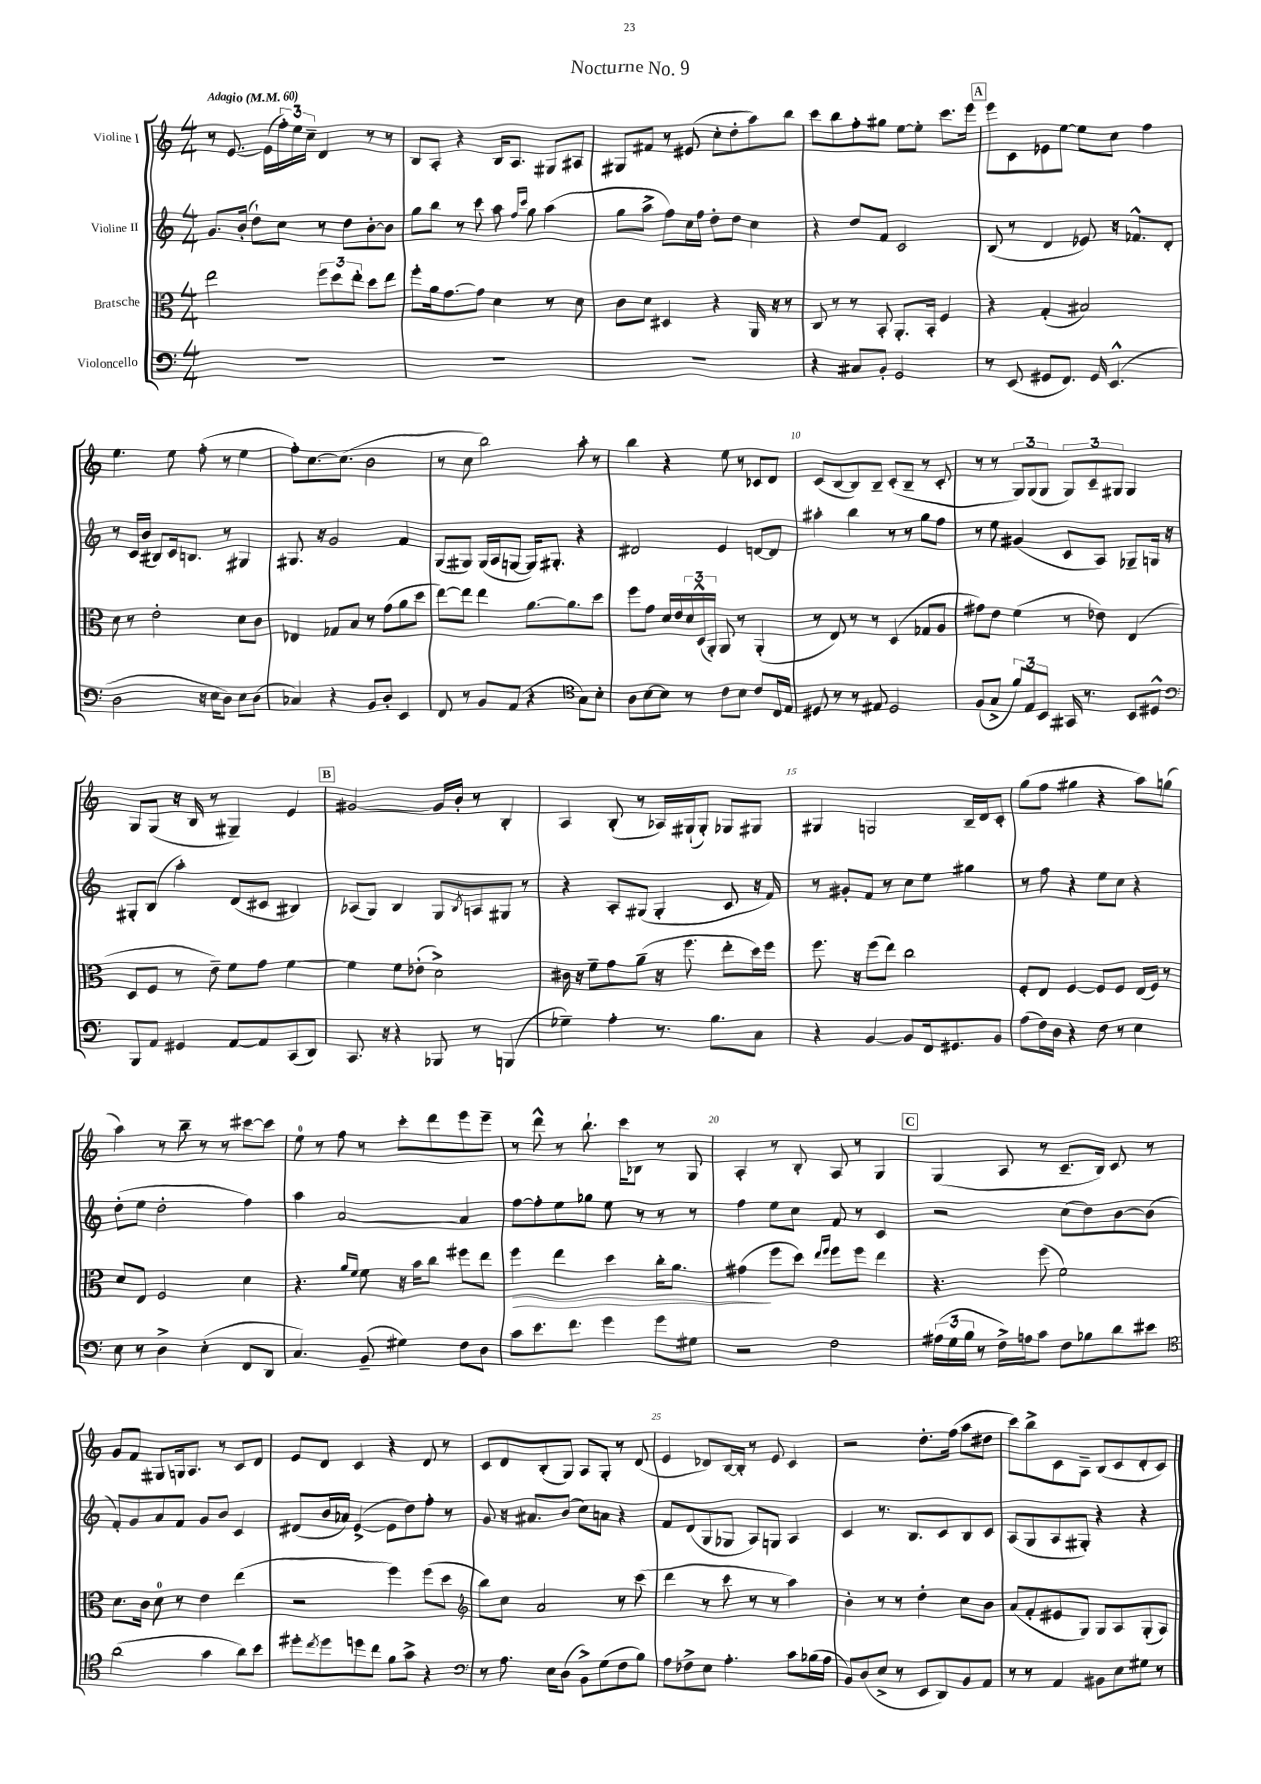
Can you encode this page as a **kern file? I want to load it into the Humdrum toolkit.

**kern	**kern	**kern	**kern
*staff4	*staff3	*staff2	*staff1
*clefF4	*clefC3	*clefG2	*clefG2
*k[]	*k[]	*k[]	*k[]
*M4/4	*M4/4	*M4/4	*M4/4
*MM60	*MM60	*MM60	*MM60
1r	2ee	8.g	8r
.	.	.	[8.e
.	.	(16b'	.
.	.	8dd`)	.
.	.	.	(16e]
.	.	8cc	24ff')
.	.	.	24ee
.	.	.	24cc~
.	12ff	8r	4d
.	12dd	.	.
.	.	8dd	.
.	12ee'	.	.
.	8dd	[8b'	8r
.	8ee	8b]	8r
=	=	=	=
1r	8ff'	8gg	8B
.	16a	8bb	8A'
.	[8.g	.	.
.	.	8r	4r
.	8g]	8ccc	.
.	4d	8aa	16B
.	.	.	8.A
.	.	16qqff	.
.	.	16qqccc	.
.	.	8gg	.
.	8r	(4aa	8G#
.	8d	.	8A#
=	=	=	=
1r	8c	8gg	8G#
.	8d	8aa^	8f#
.	4D#	8ff)	8r
.	.	16cc	(8e#
.	.	16ff	.
.	4r	8dd'	8cc'
.	.	8dd	8dd'
.	16AA	4cc	8aa)
.	16r	.	.
.	8r	.	8bb
=	=	=	=
4r	8C	4r	8ccc
.	8r	.	8bb
8C#	8r	8dd	8ff'
8BB'	8BB'	8f	8gg#
2GG	8.AA'	2c	[8ee
.	.	.	8ee']
.	16BB'	.	.
.	4F	.	8.ccc
.	.	.	16eee
=	=	=	=
8r	4r	(8B	8eee
(8EE	.	8r	8c
8GG#	(4G'	4d	8e-
8.FF)	.	.	[8ee
.	2B#)	8e-)	8ee]
16GG#	.	.	.
(4.EE^^	.	16r	8cc
.	.	8.f-^^	.
.	.	.	4ff
.	.	8d'	.
=	=	=	=
2D	8d	8r	4.ee
.	8r	16c	.
.	.	(16b	.
.	2e'	8B#)	.
.	.	16c	8ee
.	.	8.B	.
16r	.	.	(8ff'
16E	.	.	.
8D)	.	8r	8r
8E	8d	4G#	4ee
(8D	8c	.	.
=	=	=	=
4C-)	4E-	8.G#	8ff')
.	.	.	[8.cc
.	.	16r	.
4r	8G-	2g	.
.	.	.	(8.cc]
.	8B	.	.
8BB	8r	.	2b
8D'	(8g	.	.
4EE	8a	4f	.
.	8dd	.	.
=	=	=	=
8FF	[8ee)	(8G	8r
8r	8ee]	8G#)	8cc
8BB	4ee	(16G#	2bb)
.	.	16A	.
(8AA	.	[8G	.
4r	[8.a	16G])	.
.	.	8.G#'	.
.	8.a]	.	.
*clefC4	*	*	*
8G)	.	4r	8aa'
8B'	8dd	.	8r
=	=	=	=
8A	8ff	2d#	4bb
[8B	8g	.	.
8B]	16d	.	4r
.	16e	.	.
8r	24d	.	.
.	(24D^^	.	.
.	24AA')	.	.
8c	8AA	4e	8ee
8B	8r	.	8r
8c	(4AA'	[8d	8c-
16C	.	8d]	8d
16E	.	.	.
=	=	=	=
8D#	8r	4aa#'	(8c
8r	8E)	.	[8B
8r	8r	4bb	8B])
8E#	8r	.	8B~
2D#	(4D	8r	(8c'
.	.	8r	8B~
.	8G-	8gg	8r
.	8A	8ff	8c'
=	=	=	=
(8F	8g#)	8r	8r
8G^	8e	8ee	8r
12f)	(4f	(4g#	12G)
12E	.	.	(12G
12BB	.	.	12G
16GG#	8r	8c	12G)
8.r	.	.	.
.	.	.	12c~
.	8e-)	8A)	.
.	.	.	12G#
8BB	(4E	8G-~	4G#
8D#^^	.	16G	.
.	.	16r	.
=	=	=	=
*clefF4	*	*	*
8BBB	8D	8G#'	8G
8AA	8F	(8B	(8G
4GG#	8r	4aa')	16r
.	.	.	16B
.	8e~)	.	8r
[8AA	8f	(8d	4G#~)
8AA]	8g	8c#	.
(8CC	[4f	4B#)	4e
8DD)	.	.	.
=	=	=	=
8.CC	4f]	(8A-	[2g#
.	.	8G)	.
16r	.	.	.
4r	8f	4B	.
.	(8e-'	.	.
8BBB-	2d^)	8G	16g#]
.	.	.	16b'
.	.	8qB	.
8r	.	8A	8r
(4BBB	.	8G#	4B'
.	.	8r	.
=	=	=	=
4G-~)	16c#	4r	4A
.	16r	.	.
.	8f~	.	.
4A'	8g	8A'	(8B'
.	(8a~	(8G#	8r
8.r	16r	4G#'	16A-)
.	8.ff	.	(16G#`
.	.	.	8G#')
8.B	.	.	.
.	8ee'	8c	8G-
8C	16dd)	16r	8G#
.	16ff	16f)	.
=	=	=	=
4r	8.ff	8r	4G#
.	.	8g#'	.
.	16r	.	.
[4BB	(8ff	8f	2G
.	8ee)	8r	.
8BB]	2cc	8cc	.
16FF	.	8ee	.
8.GG#	.	.	.
.	.	4gg#	16B~
.	.	.	16d
8BB	.	.	8c'
=	=	=	=
(8A	8F'	8r	(8gg
16F)	8E	8ff	8ff
16D	.	.	.
4r	[4F	4r	4gg#
8F	8F]	8ee	4r
8r	8F	8cc	.
4E	(16E	4r	8aa)
.	16F)	.	.
.	8r	.	(8gg
=	=	=	=
8E	8d	(8dd'	4aa)
8r	8E	8ee	.
4D^	2F	2dd'	8r
.	.	.	8bb~
(4E'	.	.	8r
.	.	.	8r
8FF	4d	4ff)	[8ccc#
8DD	.	.	8ccc#]
=	=	=	=
4.C)	4.r	4aa	8ee
.	.	.	8r
.	.	[2a	8ff
.	16qqa	.	.
.	16qqf	.	.
(8BB~	8f	.	8r
4G#)	16r	.	8ccc'
.	16b	.	.
.	8cc	.	8ddd
8F	8ff#	4a]	8eee
8D	8ee	.	8eee~
=	=	=	=
8c	4ff	[8ff	8r
8.e	.	8ff']	8ddd^^
.	4ee	8ee	8r
8.f	.	.	.
.	.	8gg-	8.bb`
4g	4dd	8ee	.
.	.	.	16ccc
.	.	8r	8B-
8g	16cc'	8r	8r
.	8.a	.	.
8G#	.	8r	8G
=	=	=	=
2r	(4g#	4ff	4A'
.	8ff	8ee	8r
.	8dd)	8cc	8B'
.	16qqee	.	.
.	16qqff	.	.
2F	8ff	8f	8A
.	8ff	8r	8r
.	4ee	4c	4G
=	=	=	=
(24A#	4.r	2r	(4G
24G	.	.	.
24B	.	.	.
8r	.	.	.
16F^)	.	.	8A
16A	.	.	.
8c	(8ff	.	8r
8F	2f)	(8cc	8.c~
8B-	.	8dd)	.
.	.	.	16B)
8d	.	[8b	8c
8e#	.	(8b]	8r
=	=	=	=
*clefC4	*	*	*
(2a	8.d	8f')	8g
.	.	8g	8f
.	16c	.	.
.	8d	8a	8G#
.	8r	8f	16G
.	.	.	8.A
4g	4e	8g	.
.	.	8b	8r
8a)	(4ee	4c	8c
8b	.	.	8d
=	=	=	=
8dd#'	2r	(8d#	8e
8qcc	.	.	.
8dd#	.	16b	8d
.	.	16a-)	.
8dd	.	([4e^	4c
8cc	.	.	.
8f	4ff)	8e]	4r
8g^	.	8dd)	.
4r	(8ff	8ff'	8d
.	8dd	8r	8r
=	=	=	=
*clefF4	*clefG2	*	*
8r	8bb)	8g	8c
8.A	8cc	16r	8d
.	.	8.a#	.
.	2a	.	(8B'
16E	.	.	.
(8D	.	(8b	8G)
8BB^)	.	8cc)	8A
(8G	.	8a	8G'
8F	8r	4r	8r
8B)	(8ccc	.	(8d
=	=	=	=
8A	4ddd	8f	4e
8F-^	.	(8d	.
8E	8r	8G	8d-)
4.A'	8ccc	8G-	[16B
.	.	.	16B']
.	8r	8A)	8r
.	8r	8G	8e
8c	4aa)	4A	4c
(16B-	.	.	.
16A	.	.	.
=	=	=	=
8BB)	4b'	4c	2r
(8D	.	.	.
8E^	8r	8.r	.
8r	8r	.	.
.	.	8.B	.
8EE	4dd'	.	8.dd'
8DD)	.	8c	.
.	.	.	(16ff
8BB	8cc	8B	8aa
8AA	8b	8c	8dd#
=	=	=	=
8r	(8a	(8A	8ccc)
8r	8f'	8G	8bb^
4AA	8e#	8A	8c
.	8G)	8G#')	8A~
8BB#	8G	4r	(8B
8E	8A	.	8c
8G#	(8G'	4r	8d'
8r	8A)	.	8c)
==	==	==	==
*-	*-	*-	*-
